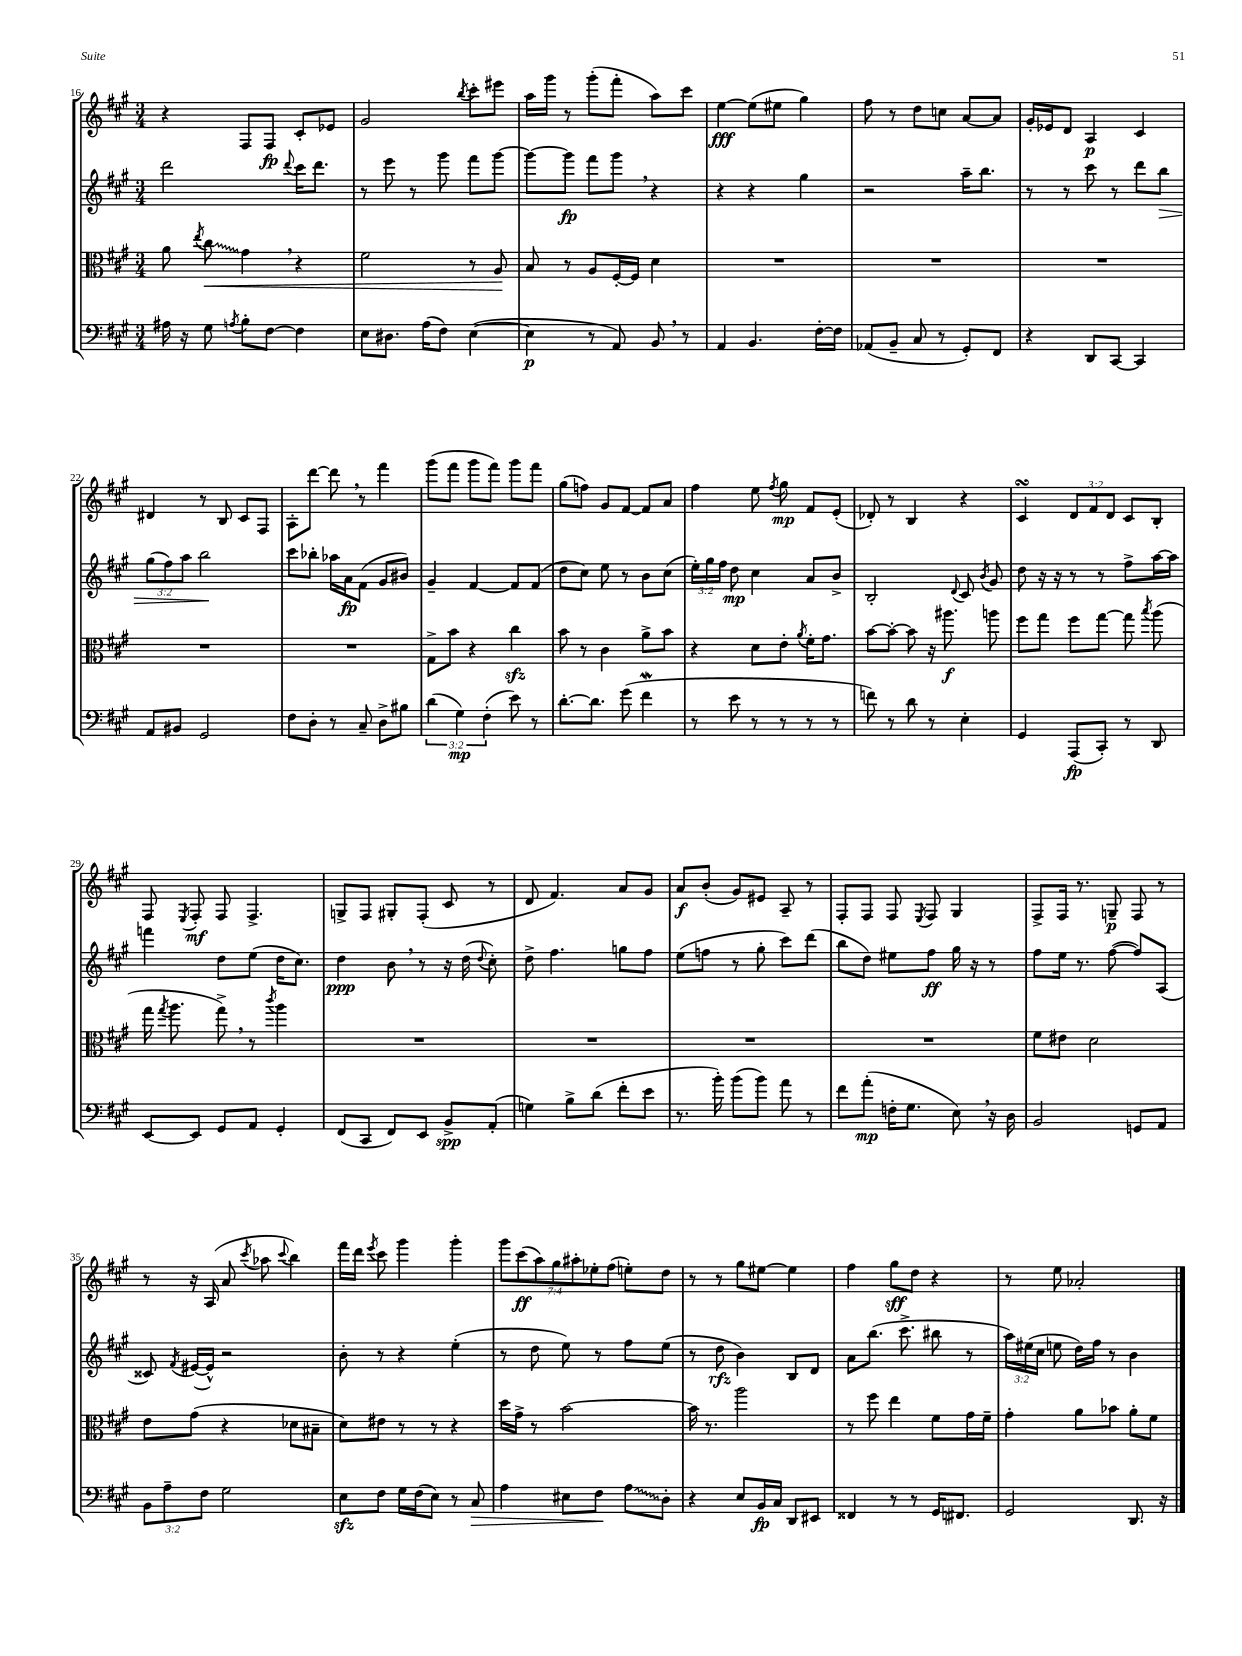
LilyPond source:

<<
\new StaffGroup <<
\new Staff = "s0" {
    \clef treble \key a \major \numericTimeSignature \time 3/4 \override Staff.TupletNumber.text = #tuplet-number::calc-fraction-text
    \autoBeamOff r4 fis8[ fis8]\fp cis'8[-. ees'8] |
    gis'2 \acciaccatura { b''8 } cis'''8[-. eis'''8] |
    a''16[ gis'''16] r8 gis'''8[-.( fis'''8]-. a''8[) cis'''8] |
    e''4~\fff e''8[( eis''8] gis''4) |
    fis''8 r8 d''8[ c''8] a'8[~ a'8] |
    gis'16[-. ees'16 d'8] a4\p cis'4 |
    dis'4 r8 b8 cis'8[ fis8] |
    a8[-. d'''8]~ d'''8 \breathe r8 fis'''4 |
    gis'''8[( fis'''8] gis'''8[ fis'''8]) gis'''8[ fis'''8] |
    gis''8[( f''8]) gis'8[ fis'8]~ fis'8[ a'8] |
    fis''4 e''8 \acciaccatura { fis''8 } gis''8\mp fis'8[ e'8]-.( |
    des'8-.) r8 b4 r4 |
    cis'4\turn \tuplet 3/2 { d'8[ fis'8 d'8] } cis'8[ b8]-. |
    fis8 \acciaccatura { e8 } fis8-.\mf fis8 fis4.-> |
    g8[-> fis8] gis8[-. fis8]-.( cis'8 r8 |
    d'8 fis'4.) a'8[ gis'8] |
    a'8[\f b'8]-.( gis'8[) eis'8] a8-- r8 |
    fis8[-. fis8] fis8 \acciaccatura { e8 } fis8 gis4 |
    fis8[-> fis16] r8. g8--\p fis8 r8 |
    r8 r16 a16( a'8 \acciaccatura { cis'''8 } aes''8 \appoggiatura { cis'''8 } b''4) |
    fis'''16[ d'''16] \acciaccatura { e'''8 } cis'''8 gis'''4 gis'''4-. |
    \tuplet 7/4 { gis'''8[ cis'''8\ff( a''8) gis''8 ais''8-. ees''8-. fis''8]( } e''8[-.) d''8] |
    r8 r8 gis''8[ eis''8]~ eis''4 |
    fis''4 gis''8[\sff d''8] r4 |
    r8 e''8 aes'2-. \bar "|." |
}
\new Staff = "s1" {
    \clef treble \key a \major \numericTimeSignature \time 3/4 \override Staff.TupletNumber.text = #tuplet-number::calc-fraction-text
    \autoBeamOff d'''2 \appoggiatura { d'''8 } cis'''16[ d'''8.] |
    r8 e'''8 r8 gis'''8 fis'''8[ gis'''8]~ |
    gis'''8[~ gis'''8]\fp fis'''8[ gis'''8] \breathe r4 |
    r4 r4 gis''4 |
    r2 a''16[-- b''8.] |
    r8 r8 cis'''8 r8 d'''8[ b''8]\> |
    \tuplet 3/2 { gis''8[( fis''8) a''8] } b''2\! |
    cis'''8[ bes''8]-. aes''16[ a'16\fp fis'8]( gis'8[ bis'8]) |
    gis'4-- fis'4~ fis'8[ fis'8]( |
    d''8[ cis''8]) e''8 r8 b'8[ cis''8]( |
    \tuplet 3/2 { e''16[-.) gis''16 fis''16] } d''8\mp cis''4 a'8[ b'8]-> |
    b2-. \appoggiatura { d'8 } cis'8 \acciaccatura { b'8 } gis'8 |
    d''8 r16 r16 r8 r8 fis''8[-> a''16~ a''16] |
    f'''4 d''8[ e''8]( d''16[ cis''8.]) |
    d''4\ppp b'8 \breathe r8 r16 d''16( \appoggiatura { d''8 } cis''8-.) |
    d''8-> fis''4. g''8[ fis''8] |
    e''8[( f''8] r8 gis''8-. cis'''8[) d'''8]( |
    b''8[ d''8]) eis''8[ fis''8]\ff gis''16 r16 r8 |
    fis''8[ e''16] r8. fis''8~( fis''8[) a8]( |
    cisis'8) \acciaccatura { fis'8 } eis'16[~( eis'16]-^) r2 |
    b'8-. r8 r4 e''4-.( |
    r8 d''8 e''8) r8 fis''8[ e''8]( |
    r8 d''8\rfz b'4) b8[ d'8] |
    a'8[ b''8.]( cis'''8.-> bis''8 r8 |
    \tuplet 3/2 { a''16[) eis''16( cis''16] } e''8 d''16[) fis''16] r8 b'4 \bar "|." |
}
\new Staff = "s2" {
    \clef alto \key a \major \numericTimeSignature \time 3/4
    \autoBeamOff a'8 \acciaccatura { e''8 } \once \override Glissando.style = #'zigzag cis''8\glissando\< gis'4 \breathe r4 |
    fis'2 r8 a8\! |
    b8 r8 a8[ fis16~-. fis16] d'4 |
    R2. |
    R2. |
    R2. |
    R2. |
    R2. |
    gis8[-> b'8] r4 cis''4\sfz |
    b'8 r8 cis'4 a'8[-> b'8] |
    r4 d'8[ e'8]-. \acciaccatura { a'8 } fis'16[-. gis'8.] |
    b'8[~ b'8]~-. b'8 r16 ais''8.\f a''8 |
    fis''8[ gis''8] fis''8[ gis''8]~ gis''8 \acciaccatura { b''8 } a''8( |
    gis''16 \acciaccatura { gis''8 } a''8. gis''8->) \breathe r8 \acciaccatura { cis'''8 } a''4 |
    R2. |
    R2. |
    R2. |
    R2. |
    fis'8[ eis'8] d'2 |
    e'8[ gis'8]( r4 des'8[ bis8]-- |
    d'8[) eis'8] r8 r8 r4 |
    d''16[ gis'16]-> r8 b'2~ |
    b'16 r8. a''2 |
    r8 fis''8 e''4 fis'8[ gis'16 fis'16]-- |
    gis'4-. a'8[ bes'8] a'8[-. fis'8] \bar "|." |
}
\new Staff = "s3" {
    \clef bass \key a \major \numericTimeSignature \time 3/4 \override Staff.TupletNumber.text = #tuplet-number::calc-fraction-text
    \autoBeamOff ais16 r16 gis8 \acciaccatura { a8 } b8[-. fis8]~ fis4 |
    e8[ dis8.] a16[( fis8]) e4~( |
    e4\p r8 a,8) b,8 \breathe r8 |
    a,4 b,4. fis16[~-. fis16] |
    aes,8[( b,8]-- cis8 r8 gis,8[-.) fis,8] |
    r4 d,8[ cis,8]~ cis,4 |
    a,8[ bis,8] gis,2 |
    fis8[ d8]-. r8 cis8-- d8[-> bis8] |
    \tuplet 3/2 { d'4( gis4\mp) fis4-.( } e'8) r8 |
    d'8.[~-. d'8.] gis'8( fis'4\mordent |
    r8 e'8 r8 r8 r8 r8 |
    f'8) r8 d'8 r8 e4-. |
    gis,4 a,,8[\fp( cis,8]-.) r8 d,8 |
    e,8[~ e,8] gis,8[ a,8] gis,4-. |
    fis,8[( cis,8] fis,8[) e,8] b,8[->\spp a,8]-.( |
    g4) b8[-> d'8]( fis'8[-. e'8] |
    r8. b'16-.) b'8[( b'8]) a'8 r8 |
    fis'8[ a'8]-.\mp( f16[-. gis8.] e8) \breathe r16 d16 |
    b,2 g,8[ a,8] |
    \tuplet 3/2 { b,8[ a8-- fis8] } gis2 |
    e8[\sfz fis8] gis16[ fis16( e8]) r8 cis8\> |
    a4 eis8[ fis8]\! \once \override Glissando.style = #'zigzag a8[\glissando d8]-. |
    r4 e8[ b,16\fp cis16] d,8[ eis,8] |
    fisis,4 r8 r8 gis,16[ fis,8.] |
    gis,2 d,8. r16 \bar "|." |
}
>>
>>
\layout { \context { \Score currentBarNumber = #16 } }
